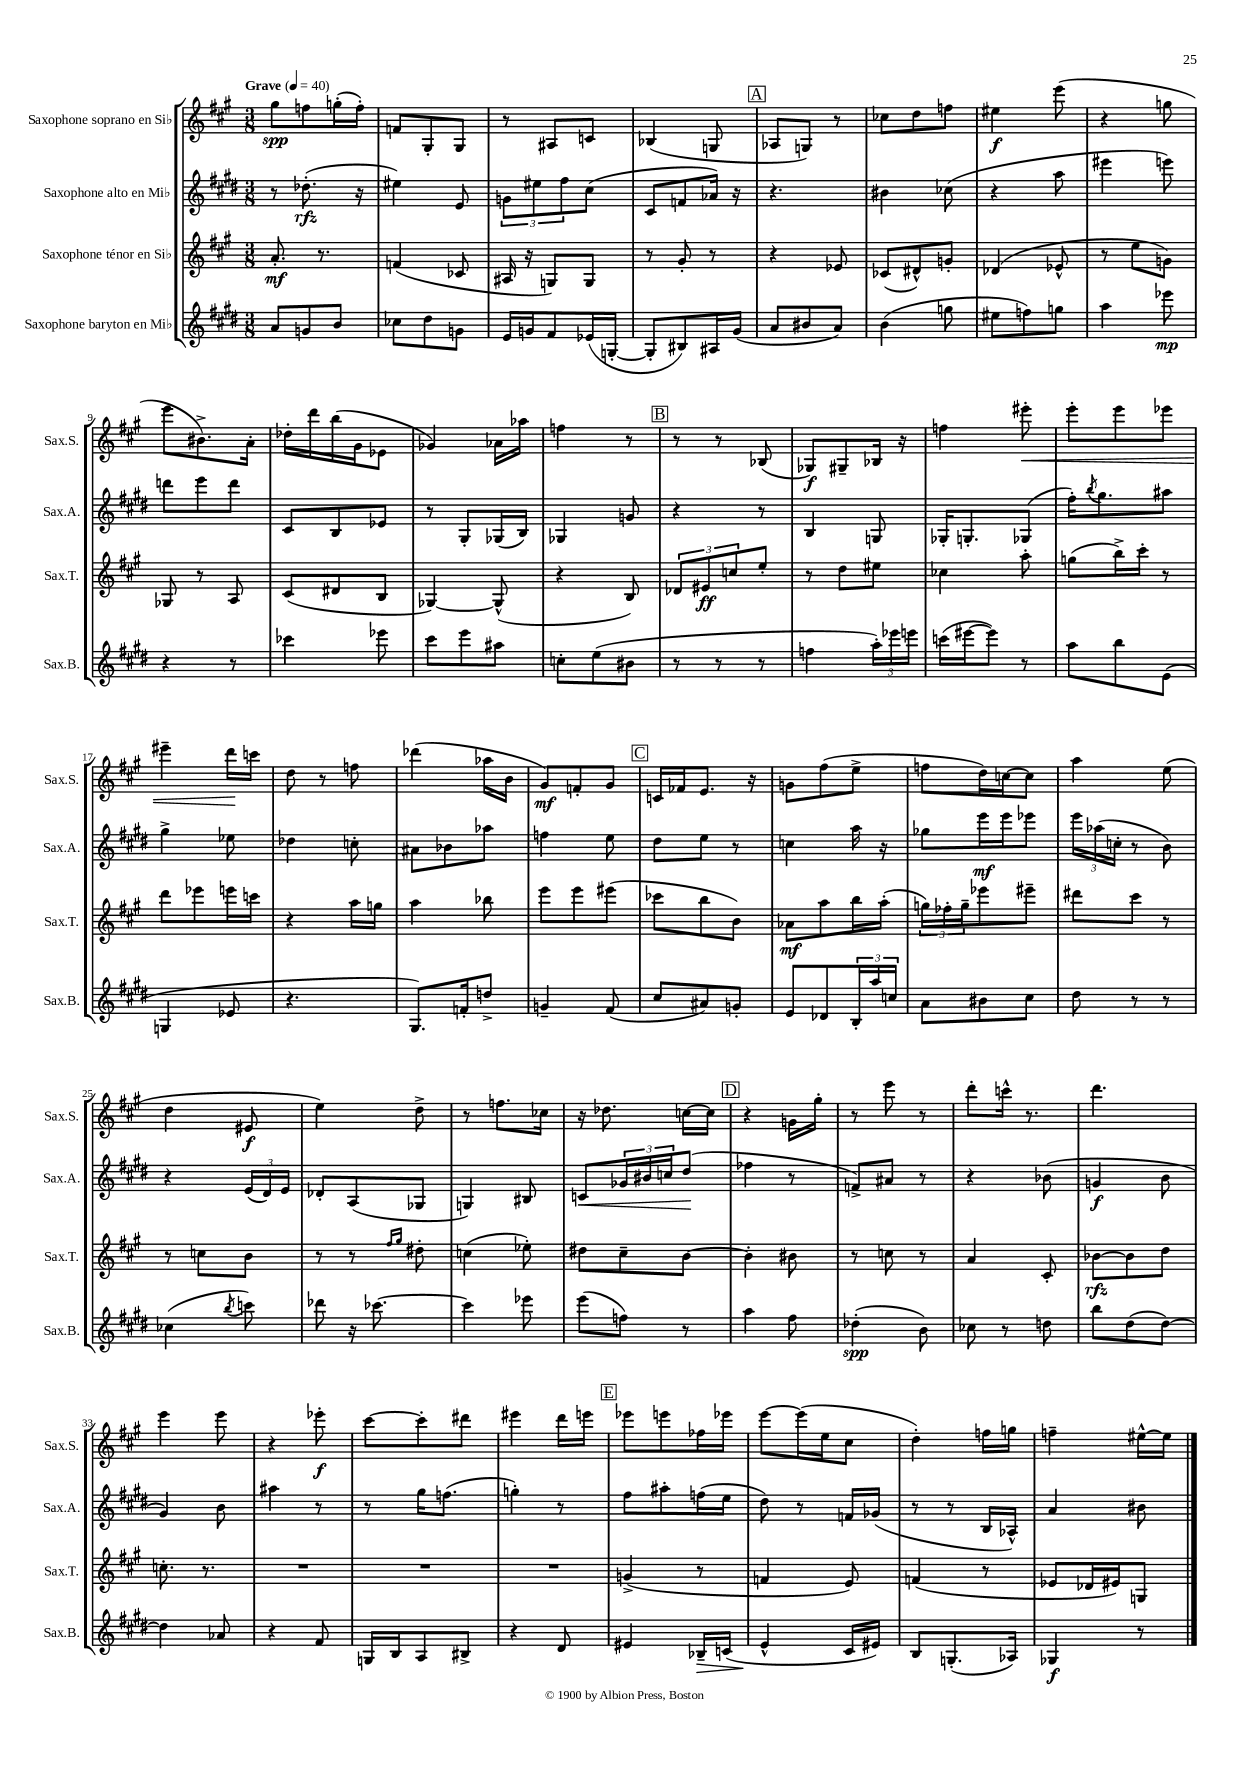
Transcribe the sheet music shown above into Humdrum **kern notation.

**kern	**dynam	**kern	**dynam	**kern	**dynam	**kern	**dynam
*part4	*part4	*part3	*part3	*part2	*part2	*part1	*part1
*staff4	*staff4	*staff3	*staff3	*staff2	*staff2	*staff1	*staff1
*I"Saxophone baryton en Mi♭	*	*I"Saxophone ténor en Si♭	*	*I"Saxophone alto en Mi♭	*	*I"Saxophone soprano en Si♭	*
*I'Sax.B.	*	*I'Sax.T.	*	*I'Sax.A.	*	*I'Sax.S.	*
*clefG2	*	*clefG2	*	*clefG2	*	*clefG2	*
*k[f#c#g#d#]	*	*k[f#c#g#]	*	*k[f#c#g#d#]	*	*k[f#c#g#]	*
*M3/8	*	*M3/8	*	*M3/8	*	*M3/8	*
*MM40	*	*MM40	*	*MM40	*	*MM40	*
=1	=1	=1	=1	=1	=1	=1	=1
!	!	!	!	!	!	!LO:TX:a:B:t=Grave	!
8a/L	.	8.a'/	mf	8r	.	8gg#\L	spp
8gn/	.	.	.	(8.dd-X'\	rfz	8ffn\	.
.	.	8.r	.	.	.	.	.
8b/J	.	.	.	.	.	(16ggn'\L	.
.	.	.	.	16r	.	16ff'\JJ)	.
=2	=2	=2	=2	=2	=2	=2	=2
8cc-X\L	.	(4fn/	.	4ee#X\)	.	8fn/L	.
8dd#\	.	.	.	.	.	8G#'/	.
8gn\J	.	8c-X/	.	8e/	.	8G#/J	.
=3	=3	=3	=3	=3	=3	=3	=3
16e/LL	.	16A#X/	.	12gn\L	.	8r	.
16gn/J	.	16r	.	.	.	.	.
.	.	.	.	12ee#X\	.	.	.
8f#/	.	8Gn/L)	.	.	.	8A#X/L	.
.	.	.	.	12ff#\	.	.	.
(16e-X/L	.	8G/J	.	(8cc#\J	.	8cn/J	.
[16Gn'/JJ	.	.	.	.	.	.	.
=4	=4	=4	=4	=4	=4	=4	=4
8G'/L]	.	8r	.	8c#/L	.	(4B-X/	.
8B#X/)	.	8g#'/	.	8fn/	.	.	.
16A#X/L	.	8r	.	16a-X/Jk)	.	8Gn/	.
(16g#/JJ	.	.	.	16r	.	.	.
!!LO:REH:place=s1:t=A
=5	=5	=5	=5	=5	=5	=5	=5
8a/L	.	4r	.	4.r	.	8A-X/L	.
8b#X/	.	.	.	.	.	8Gn/J)	.
8a/J)	.	8e-X/	.	.	.	8r	.
=6	=6	=6	=6	=6	=6	=6	=6
(4b\	.	(8c-X/L	.	4b#X\	.	8cc-X\L	.
.	.	8d#X^^/)	.	.	.	8dd\	.
8ggn\	.	8gn'/J	.	(8cc-X\	.	8ffn\J	.
=7	=7	=7	=7	=7	=7	=7	=7
8ee#X\L	.	(4d-X/	.	4r	.	4ee#X\	f
8ffn\)	.	.	.	.	.	.	.
8ggn\J	.	8e-X^^/	.	8aa\	.	(8eee\	.
=8	=8	=8	=8	=8	=8	=8	=8
4aa\	.	8r	.	4eee#X\	.	4r	.
.	.	8ee\L	.	.	.	.	.
8eee-X\	mp	8gn\J)	.	8eeen\)	.	8ggn\	.
!!LO:LB:g=z
=9	=9	=9	=9	=9	=9	=9	=9
4r	.	8G-X/	.	8dddn\L	.	8eee\L	.
.	.	8r	.	8eee\	.	8.b#X^\)	.
8r	.	8A/	.	8ddd\J	.	.	.
.	.	.	.	.	.	16a'\Jk	.
=10	=10	=10	=10	=10	=10	=10	=10
4ccc-X\	.	(8c#/L	.	8c#/L	.	16dd-X'\LL	.
.	.	.	.	.	.	16ddd\	.
.	.	8d#X/	.	8B/	.	(16bb\	.
.	.	.	.	.	.	16g#\J	.
8eee-X\	.	8B/J	.	8e-X/J	.	8e-X\J	.
=11	=11	=11	=11	=11	=11	=11	=11
8ccc#\L	.	[4G-X/)	.	8r	.	4g-X/)	.
8eee\	.	.	.	8G#'/L	.	.	.
8aa#X\J	.	(8G-^^/]	.	(16G-X/L	.	16a-X\LL	.
.	.	.	.	16B/JJ)	.	16aa-X\JJ	.
=12	=12	=12	=12	=12	=12	=12	=12
8ccn'\L	.	4r	.	4G-X/	.	4ffn\	.
(8ee\	.	.	.	.	.	.	.
8b#X\J	.	8B/)	.	8gn/	.	8r	.
!!LO:REH:place=s1:t=B
=13	=13	=13	=13	=13	=13	=13	=13
8r	.	12d-X/L	.	4r	.	8r	.
.	.	12e#X/	ff	.	.	.	.
8r	.	.	.	.	.	8r	.
.	.	12ccn/	.	.	.	.	.
8r	.	8ee'/J	.	8r	.	(8B-X/	.
=14	=14	=14	=14	=14	=14	=14	=14
4ffn\	.	8r	.	4B/	.	8G-X/L)	f
.	.	8dd\L	.	.	.	8G#X~/	.
24aa'\LL)	.	8ee#X\J	.	8Gn/	.	16B-X/Jk	.
24eee-X\	.	.	.	.	.	.	.
.	.	.	.	.	.	16r	.
24eeen\JJ	.	.	.	.	.	.	.
=15	=15	=15	=15	=15	=15	=15	=15
(16cccn\LL	.	4cc-X\	.	16G-X'/KL	.	4ffn\	.
[16eee#X\J	.	.	.	8.Gn'/	.	.	.
8eee#\J])	.	.	.	.	.	.	.
!	!	!	!	!	!	!	!LO:HP:b
8r	.	8aa'\	.	(8G-X/J	.	8eee#X'\	<
=16	=16	=16	=16	=16	=16	=16	=16
8aa\L	.	(8ggn\L	.	16ff#'\KL)	.	8eee'\L	.
.	.	.	.	8qbb/	.	.	.
.	.	.	.	8.gg#\	.	.	.
8bb\	.	16bb^\L)	.	.	.	8eee\	.
.	.	16ccc#'\JJ	.	.	.	.	.
(8e\J	.	8r	.	8aa#X\J	.	8eee-X\J	.
!!LO:LB:g=z
=17	=17	=17	=17	=17	=17	=17	=17
4Gn/	.	8ddd\L	.	4gg#^\	.	4eee#X~\	.
.	.	8eee-X\	.	.	.	.	.
8e-X/	.	16eeen\L	.	8ee-X\	.	16ddd\LL	.
.	.	16cccn\JJ	.	.	.	16cccn\JJ	[
=18	=18	=18	=18	=18	=18	=18	=18
4.r	.	4r	.	4dd-X\	.	8dd\	.
.	.	.	.	.	.	8r	.
.	.	16aa\LL	.	8ccn'\	.	8ffn\	.
.	.	16ggn\JJ	.	.	.	.	.
=19	=19	=19	=19	=19	=19	=19	=19
8.G#/L)	.	4aa\	.	8a#X\L	.	(4ddd-X\	.
.	.	.	.	8b-X\	.	.	.
16fn'/k	.	.	.	.	.	.	.
8ddn^/J	.	8bb-X\	.	8aa-X\J	.	16aa-X\LL	.
.	.	.	.	.	.	16b\JJ	.
=20	=20	=20	=20	=20	=20	=20	=20
4gn~/	.	8eee\L	.	4ffn\	.	8g#/L)	mf
.	.	8eee\	.	.	.	8fn'/	.
(8f#/	.	(8eee#X\J	.	8ee\	.	8g#/J	.
!!LO:REH:place=s1:t=C
=21	=21	=21	=21	=21	=21	=21	=21
8cc#/L	.	8ccc-X\L	.	8dd#\L	.	16cn/LL	.
.	.	.	.	.	.	16f-X/J	.
8a#X/)	.	8bb\	.	8ee\J	.	8.e/J	.
8gn'/J	.	8b\J)	.	8r	.	.	.
.	.	.	.	.	.	16r	.
=22	=22	=22	=22	=22	=22	=22	=22
8e/L	.	8a-X\L	mf	4ccn\	.	8gn\L	.
8d-X/	.	8aa\	.	.	.	(8ff#\	.
24B'/L	.	16bb\L	.	16aa\	.	8ee^\J	.
24aa/	.	.	.	.	.	.	.
.	.	(16aa'\JJ	.	16r	.	.	.
24ccn/JJ	.	.	.	.	.	.	.
=23	=23	=23	=23	=23	=23	=23	=23
8a\L	.	24ggn\LL)	.	8gg-X\L	.	8ffn\L	.
.	.	24ff-X'\	.	.	.	.	.
.	.	24gg~\J	.	.	.	.	.
8b#X\	.	8eee-X\	.	16eee\L	mf	16dd\L)	.
.	.	.	.	16eee\J	.	[16ccn\J	.
8cc#\J	.	8eee#X~\J	.	8eee-X\J	.	8cc\J]	.
=24	=24	=24	=24	=24	=24	=24	=24
8dd#\	.	8ddd#X\L	.	24eee\LL	.	4aa\	.
.	.	.	.	(24aa-X\	.	.	.
.	.	.	.	24ccn'\JJ	.	.	.
8r	.	8ccc#\J	.	8r	.	.	.
8r	.	8r	.	8b\)	.	(8ee\	.
!!LO:LB:g=z
=25	=25	=25	=25	=25	=25	=25	=25
(4cc-X\	.	8r	.	4r	.	4dd\	.
.	.	8ccn\L	.	.	.	.	.
8qbb/	.	.	.	.	.	.	.
8cccn\)	.	8b\J	.	(24e/LL	.	8e#X/	f
.	.	.	.	24d#/)	.	.	.
.	.	.	.	24e/JJ	.	.	.
=26	=26	=26	=26	=26	=26	=26	=26
8ddd-X\	.	8r	.	8d-X'/L	.	4ee\)	.
16r	.	8r	.	(8A/	.	.	.
[8.ccc-X\	.	.	.	.	.	.	.
.	.	16qqff#/LL	.	.	.	.	.
.	.	16qqgg#/JJ	.	.	.	.	.
.	.	8dd#X'\	.	8G-X/J	.	8dd^\	.
=27	=27	=27	=27	=27	=27	=27	=27
4ccc-\]	.	(4ccn\	.	4Gn/)	.	8r	.
.	.	.	.	.	.	8.ffn\L	.
8eee-X\	.	8ee-X'\)	.	8B#X/	.	.	.
.	.	.	.	.	.	16cc-X\Jk	.
=28	=28	=28	=28	=28	=28	=28	=28
!	!	!	!	!	!LO:HP:b	!	!
(8eee\L	.	8dd#X\L	.	8cn/L	<	16r	.
.	.	.	.	.	.	8.dd-X\	.
8ffn\J)	.	8cc#~\	.	24g-X/L	.	.	.
.	.	.	.	24b#X/	.	.	.
.	.	.	.	24ccn/J	.	.	.
8r	.	[8b\J	.	(8dd#/J	.	[16ccn\LL	.
.	.	.	.	.	.	16cc\JJ]	.
.	.	.	.	.	[	.	.
!!LO:REH:place=s1:t=D
=29	=29	=29	=29	=29	=29	=29	=29
4aa\	.	4b'\]	.	4ff-X\	.	4r	.
8ff#\	.	8b#X\	.	8r	.	16gn\LL	.
.	.	.	.	.	.	16gg#'\JJ	.
=30	=30	=30	=30	=30	=30	=30	=30
(4dd-X'\	spp	8r	.	8fn^/L)	.	8r	.
.	.	8ccn\	.	8a#X/J	.	8eee\	.
8b\)	.	8r	.	8r	.	8r	.
=31	=31	=31	=31	=31	=31	=31	=31
8cc-X\	.	4a/	.	4r	.	8ddd'\L	.
8r	.	.	.	.	.	16cccn^^\Jk	.
.	.	.	.	.	.	8.r	.
8ddn\	.	8c#'/	.	(8b-X\	.	.	.
=32	=32	=32	=32	=32	=32	=32	=32
8bb\L	.	[8b-X\L	rfz	4gn/	f	4.ddd\	.
(8dd#\	.	8b-\]	.	.	.	.	.
[8dd#\J)	.	8dd\J	.	8b\	.	.	.
!!LO:LB:g=z
=33	=33	=33	=33	=33	=33	=33	=33
4dd#\]	.	8.ccn'\	.	4g#/)	.	4eee\	.
.	.	8.r	.	.	.	.	.
8a-X/	.	.	.	8b\	.	8eee\	.
=34	=34	=34	=34	=34	=34	=34	=34
4r	.	4.r	.	4aa#X\	.	4r	.
8f#/	.	.	.	8r	.	8eee-X'\	f
=35	=35	=35	=35	=35	=35	=35	=35
16Gn/LL	.	4.r	.	8r	.	[8ccc#\L	.
16B/J	.	.	.	.	.	.	.
8A/	.	.	.	16gg#\KL	.	8ccc#'\]	.
.	.	.	.	(8.ffn\J	.	.	.
8B#X^/J	.	.	.	.	.	8ddd#X\J	.
=36	=36	=36	=36	=36	=36	=36	=36
4r	.	4.r	.	4ggn'\)	.	4eee#X\	.
8d#/	.	.	.	8r	.	16ddd\LL	.
.	.	.	.	.	.	16eeen\JJ	.
!!LO:REH:place=s1:t=E
=37	=37	=37	=37	=37	=37	=37	=37
4e#X/	.	(4gn^/	.	8ff#\L	.	8eee-X\L	.
.	.	.	.	8aa#X'\	.	8eeen\	.
!	!LO:HP:b	!	!	!	!	!	!
16B-X~/LL	>	8r	.	(16ffn\L	.	16ff-X\L	.
(16cn/JJ	.	.	.	16ee\JJ	.	16eee-X\JJ	.
=38	=38	=38	=38	=38	=38	=38	=38
4e^^/	.	4fn/	.	8dd#\)	.	[8eee\L	.
.	.	.	.	8r	.	(16eee\L]	.
.	.	.	.	.	.	16ee\J	.
16c#/LL	]	8e/)	.	16fn/LL	.	8cc#\J	.
16e#X/JJ)	.	.	.	(16g-X/JJ	.	.	.
=39	=39	=39	=39	=39	=39	=39	=39
8B/L	.	(4fn/	.	8r	.	4dd'\)	.
(8.Gn'/	.	.	.	8r	.	.	.
.	.	8r	.	16B/LL	.	16ffn\LL	.
16A-X/Jk)	.	.	.	16A-X^^/JJ)	.	16ggn\JJ	.
=40	=40	=40	=40	=40	=40	=40	=40
4G-X/	f	8e-X/L	.	4a/	.	4ffn~\	.
.	.	16d-X/L	.	.	.	.	.
.	.	16e#X/J)	.	.	.	.	.
8r	.	8Gn/J	.	8b#X\	.	[16ee#X^^\LL	.
.	.	.	.	.	.	16ee#\JJ]	.
==	==	==	==	==	==	==	==
*-	*-	*-	*-	*-	*-	*-	*-
